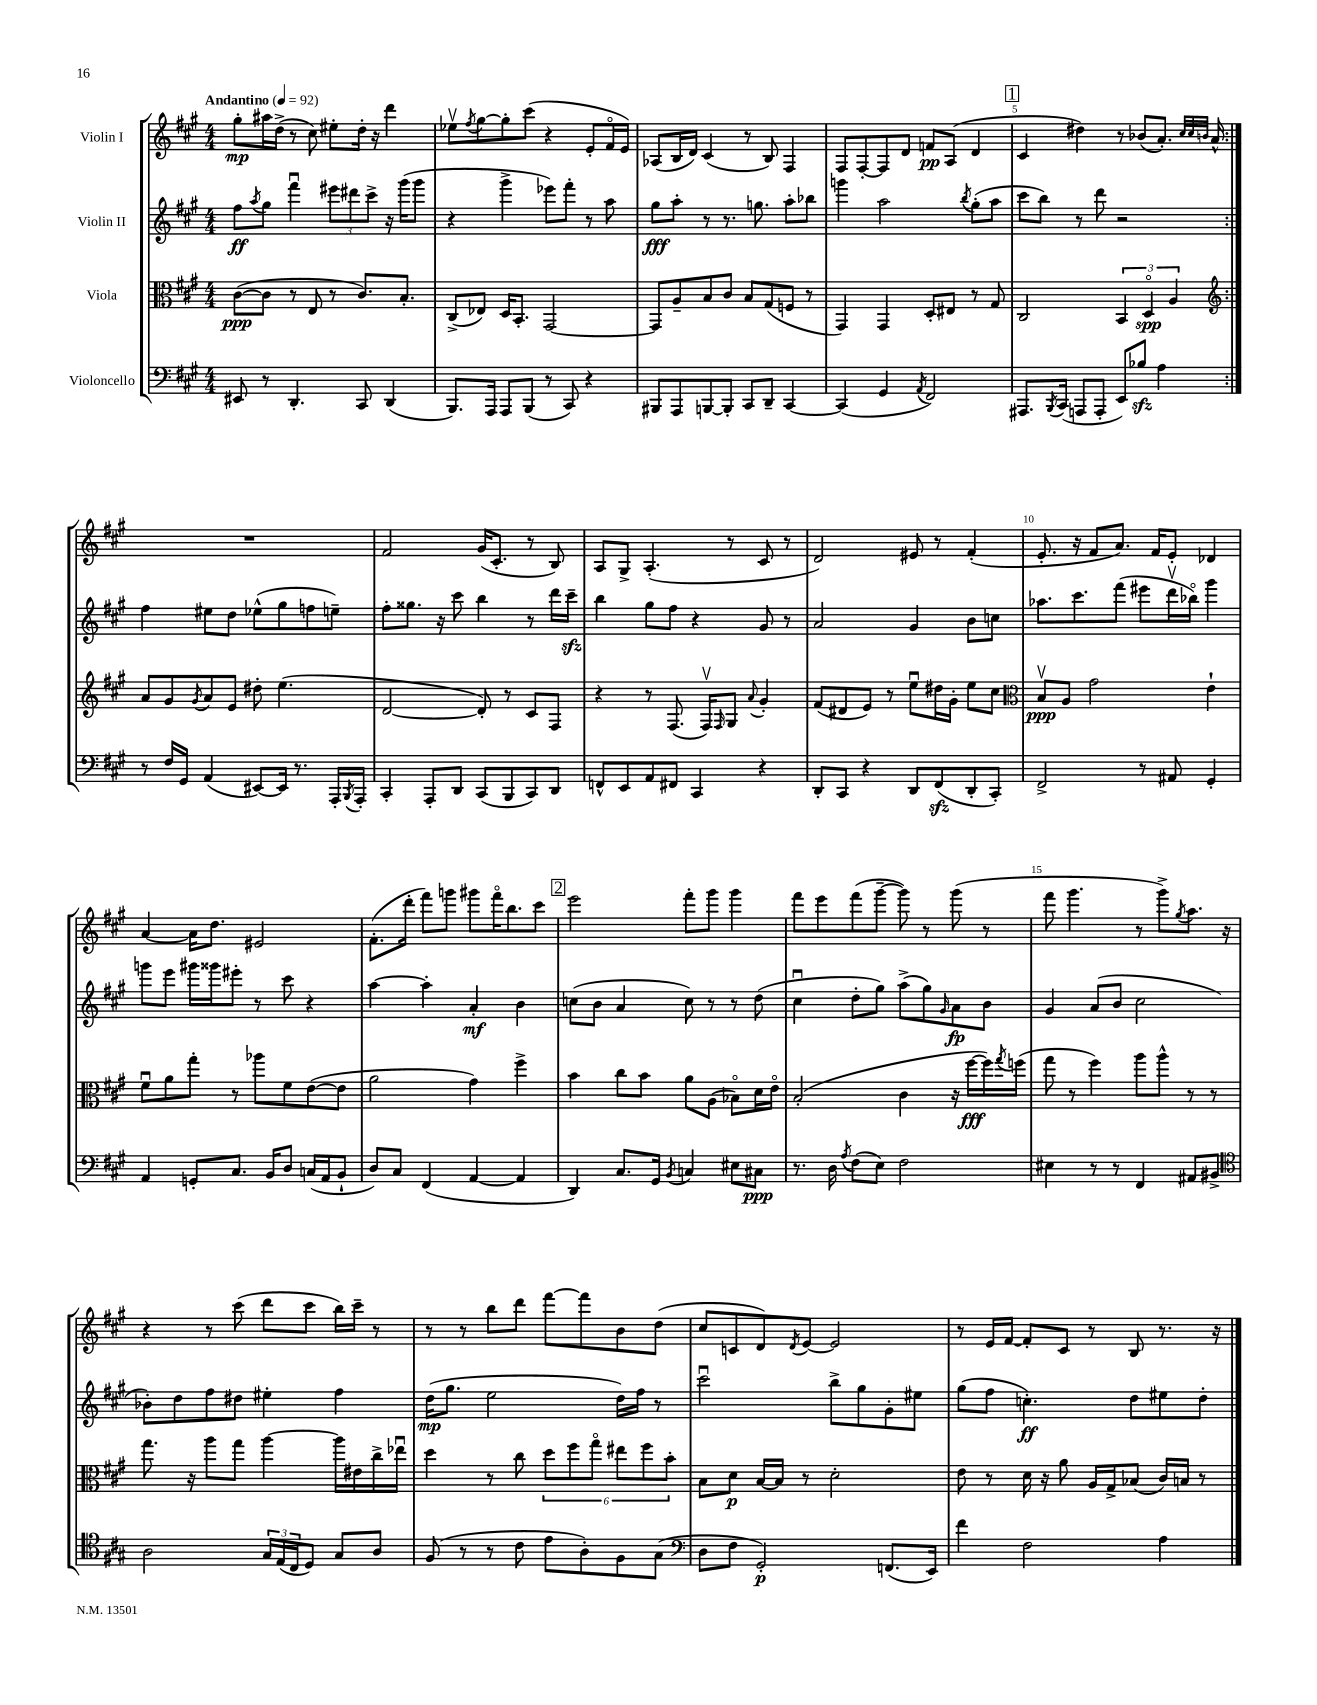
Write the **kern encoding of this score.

**kern	**kern	**kern	**kern
*staff4	*staff3	*staff2	*staff1
*clefF4	*clefC3	*clefG2	*clefG2
*k[f#c#g#]	*k[f#c#g#]	*k[f#c#g#]	*k[f#c#g#]
*M4/4	*M4/4	*M4/4	*M4/4
*MM92	*MM92	*MM92	*MM92
8EE#/	([8c#\L	8ff#\L	8gg#'\L
.	.	8qaa/	.
8r	8c#\]J	8gg#\J	16aa#\L
.	.	.	(16dd^\JJ
4.DD'/	8r	4fff#u\	8r
.	8E/	.	8cc#\)
.	8r	12eee#\L	8ee#'\L
.	.	12ddd#\	.
8CC#/	8.c#/L)	.	16dd'\Jk
.	.	12ccc#^\J	.
.	.	.	16r
(4DD/	.	16r	4ddd\
.	8.B'/J	(16ggg#\LK	.
.	.	8ggg#\J	.
=	=	=	=
8.BBB/L)	(8C#^/L	4r	8ee-v\L
.	.	.	8qff#/
.	8E-/J)	.	[8gg#\
16AAA/Jk	.	.	.
8AAA/L	16D/LK	4ggg#^\	8gg#'\]
.	8.BB'/J	.	.
(8BBB/J	.	.	(8ccc#\J
8r	[2GG#/	8eee-\L)	4r
8CC#/)	.	8fff#'\J	.
4r	.	8r	8e'/L
.	.	8aa\	16f#o/L
.	.	.	16e/JJ)
=	=	=	=
8BBB#/L	8GG#/]L	8gg#\L	(8A-/L
8AAA/	8A~/	8aa'\J	16B/L
.	.	.	16d/JJ)
[8BBB/	8B/	8r	(4c#/
8BBB'/]J	8c#/J	8.r	.
8CC#/L	8B/L	.	8r
.	.	8.gg\	.
8DD~/J	(8G#/	.	8B/)
[4CC#/	8F/J	8aa'\L	4F#/
.	8r	8bb-\J	.
=	=	=	=
(4CC#/]	4GG#/)	4ggg\	8F#/L
.	.	.	[8F#'/
4GG#/	4GG#/	2aa\	8F#/]
.	.	.	8d/J
8qAA/	.	.	.
2FF#/)	8D'/L	.	8f/L
.	8E#/J	.	(8A/J
.	.	8qbb/	.
.	8r	(8gg#'\L	4d/
.	8G#/	8aa\J	.
=	=	=	=
8.AAA#/L	2C#/	8ccc#\L	4c#/
.	.	8bb\J)	.
8qBBB/	.	.	.
(16CC#/Jk	.	.	.
8AAA/L	.	8r	4dd#\)
8AAA'/J	.	8ddd\	.
8EE/L)	6BB/	2r	8r
8B-/J	.	.	(8b-/L
.	6Do/	.	.
4A\	.	.	8.a'/J)
.	6A/	.	.
.	.	.	32qqcc#/LLL
.	.	.	32qqcc#/
.	.	.	32qqb/JJJ
.	.	.	16a^^/
=:|!	=:|!	=:|!	=:|!
*	*clefG2	*	*
8r	8a/L	4ff#\	1r
16F#/LL	8g#/	.	.
16GG#/JJ	.	.	.
.	8qg#/	.	.
(4AA/	8a/	8ee#\L	.
.	8e/J	8dd\J	.
[8EE#/L)	8dd#'\	(8ee-^^\L	.
16EE#/]Jk	(4.ee\	8gg#\	.
8.r	.	.	.
.	.	8ff\	.
16AAA'/LL	.	8ee~\J)	.
8qBBB/	.	.	.
16AAA'/JJ	.	.	.
=	=	=	=
4CC#'/	[2d/	8ff#'\L	2f#/
.	.	8.gg##\J	.
8AAA'/L	.	.	.
.	.	16r	.
8DD/J	.	8ccc#\	.
(8CC#/L	8d'/])	4bb\	(16g#/LK
.	.	.	8.c#'/J
8BBB/	8r	.	.
8CC#/)	8c#/L	8r	8r
8DD/J	8F#/J	16ddd\LL	8B/)
.	.	16ccc#~\JJ	.
=	=	=	=
8FF^^/L	4r	4bb\	8A/L
8EE/	.	.	8G#^/J
8AA/	8r	8gg#\L	(4.A'/
8FF#/J	(8.F#/	8ff#\J	.
4CC#/	.	4r	.
.	16F#v/LK)	.	.
.	16qqF#/	.	.
.	8G#/J	.	8r
.	8qqa/	.	.
4r	4g#'/	8g#/	8c#/
.	.	8r	8r
=	=	=	=
8DD'/L	(8f#/L	2a/	2d/)
8CC#/J	8d#/	.	.
4r	8e/J)	.	.
.	8r	.	.
8DD/L	8eeu\L	4g#/	8e#/
(8FF#/	16dd#\L	.	8r
.	16g#'\JJ	.	.
8DD'/	8ee\L	8b\L	(4f#'/
8CC#'/J)	8cc#\J	8cc\J	.
=	=	=	=
*	*clefC3	*	*
2FF#^/	8Bv/L	8.aa-\L	8.e'/
.	8A/J	.	.
.	.	8.ccc#\	16r
.	2g#\	.	8f#/L
.	.	(8fff#\J	8.a/J)
8r	.	8eee#\L	.
.	.	.	16f#/LK
8AA#/	.	16dddv\L	8e'/J
.	.	16bb-o\JJ)	.
4GG#'/	4e`\	4ggg#\	4d-/
=	=	=	=
4AA/	8f#u\L	8ggg\L	[4a/
.	8a\	8eee\J	.
8GG'/L	8gg#'\J	16ggg#\LL	16a\]LK
.	.	16ggg##\J	8.dd\J
8.C#/J	8r	8eee#'\J	.
.	8aa-\L	8r	2e#/
16BB/LK	.	.	.
8D/J	8f#\	8ccc#\	.
(16C/LL	([8e\	4r	.
16AA/J	.	.	.
8BB`/J	8e\]J	.	.
=	=	=	=
8D/L)	2a\	[4aa\	(8.f#'\L
8C#/J	.	.	.
.	.	.	16ddd'\Jk
(4FF#/	.	4aa'\]	8fff#\L)
.	.	.	8ggg\J
[4AA/	4g#\)	4a'/	8ggg#\L
.	.	.	16fff#o\K
.	.	.	8.bb\
4AA/]	4ff#^\	4b\	.
.	.	.	8ccc#\J
=	=	=	=
4DD/)	4b\	(8cc\L	2eee\
.	.	8b\J	.
8.C#/L	8cc#\L	4a/	.
.	8b\J	.	.
16GG#/Jk	.	.	.
8qBB/	.	.	.
4C/	8a\L	8cc\)	8fff#'\L
.	(8A\J	8r	8ggg#\J
8E#\L	8B-o\L)	8r	4ggg#\
8C#\J	16d\L	(8dd\	.
.	16eo\JJ	.	.
=	=	=	=
8.r	(2B'/	4cc#u\	8fff#\L
.	.	.	8eee\
16D\	.	.	.
8qA/	.	.	.
(8F#\L	.	8dd'\L	(8fff#\
8E\J)	.	8gg#\J)	[8ggg#~\J
2F#\	4c#\	(8aa^\L	8ggg#\])
.	.	8gg#\)	8r
.	.	16qqg#/	.
.	16r	8a\	(8ggg#\
.	[16ff#\LL	.	.
.	16ff#\])	8b\J	8r
.	8qgg#/	.	.
.	(16ff\JJ	.	.
=	=	=	=
4E#\	8gg#\	4g#/	8fff#\
.	8r	.	4.ggg#\
8r	4ff#\)	(8a/L	.
8r	.	8b/J	.
4FF#/	8aa\L	2cc#\	8r
.	8aa^^\J	.	8ggg#^\L)
.	.	.	8qgg#/
8AA#/L	8r	.	8.aa\J
8BB#^/J	8r	.	.
.	.	.	16r
=	=	=	=
*clefC4	*	*	*
2A\	8.gg#\	8b-'\L)	4r
.	.	8dd\	.
.	16r	.	.
.	8aa\L	8ff#\	8r
.	8gg#\J	8dd#\J	(8ccc#\
24G#/LL	[4aa\	4ee#'\	8ddd\L
(24E/	.	.	.
24C#/J	.	.	.
8D/J)	.	.	8ccc#\J
8G#/L	16aa\]LL	4ff#\	16bb\LL)
.	16e#\	.	16ccc#~\JJ
8A/J	16cc#^\	.	8r
.	16ee-u\JJ	.	.
=	=	=	=
(8F#/	4dd\	(16dd\LK	8r
.	.	8.gg#\J	.
8r	.	.	8r
8r	8r	2ee\	8bb\L
8c#\	8cc#\	.	8ddd\J
8e\L	12dd\L	.	[8fff#\L
.	12ff#\	.	.
8A'\)	.	.	8fff#\]
.	12gg#o\J	.	.
8F#\	12ee#\L	16dd\LL)	8b\
.	.	16ff#\JJ	.
.	12ff#\	.	.
(8G#\J	.	8r	(8dd\J
.	12b'\J	.	.
=	=	=	=
*clefF4	*	*	*
8D\L	8B\L	2ccc#u\	8cc#/L
8F#\J	8d\J	.	8c/
2GG#'/)	[16B/LL	.	8d/)
.	16B/]JJ	.	.
.	.	.	8qd/
.	8r	.	[8e/J
.	2d'\	8bb^\L	2e/]
.	.	8gg#\	.
(8.FF/L	.	8g#'\	.
.	.	8ee#\J	.
16EE/Jk)	.	.	.
=	=	=	=
4f#\	8e\	(8gg#\L	8r
.	8r	8ff#\J	16e/LL
.	.	.	[16f#/JJ
2F#\	16d\	4.cc'\)	8f#'/]L
.	16r	.	.
.	8a\	.	8c#/J
.	16A/LL	.	8r
.	16G#^/J	.	.
.	(8B-/J	8dd\L	8B/
4A\	16c#/LL)	8ee#\	8.r
.	16B/JJ	.	.
.	8r	8dd'\J	.
.	.	.	16r
==	==	==	==
*-	*-	*-	*-
